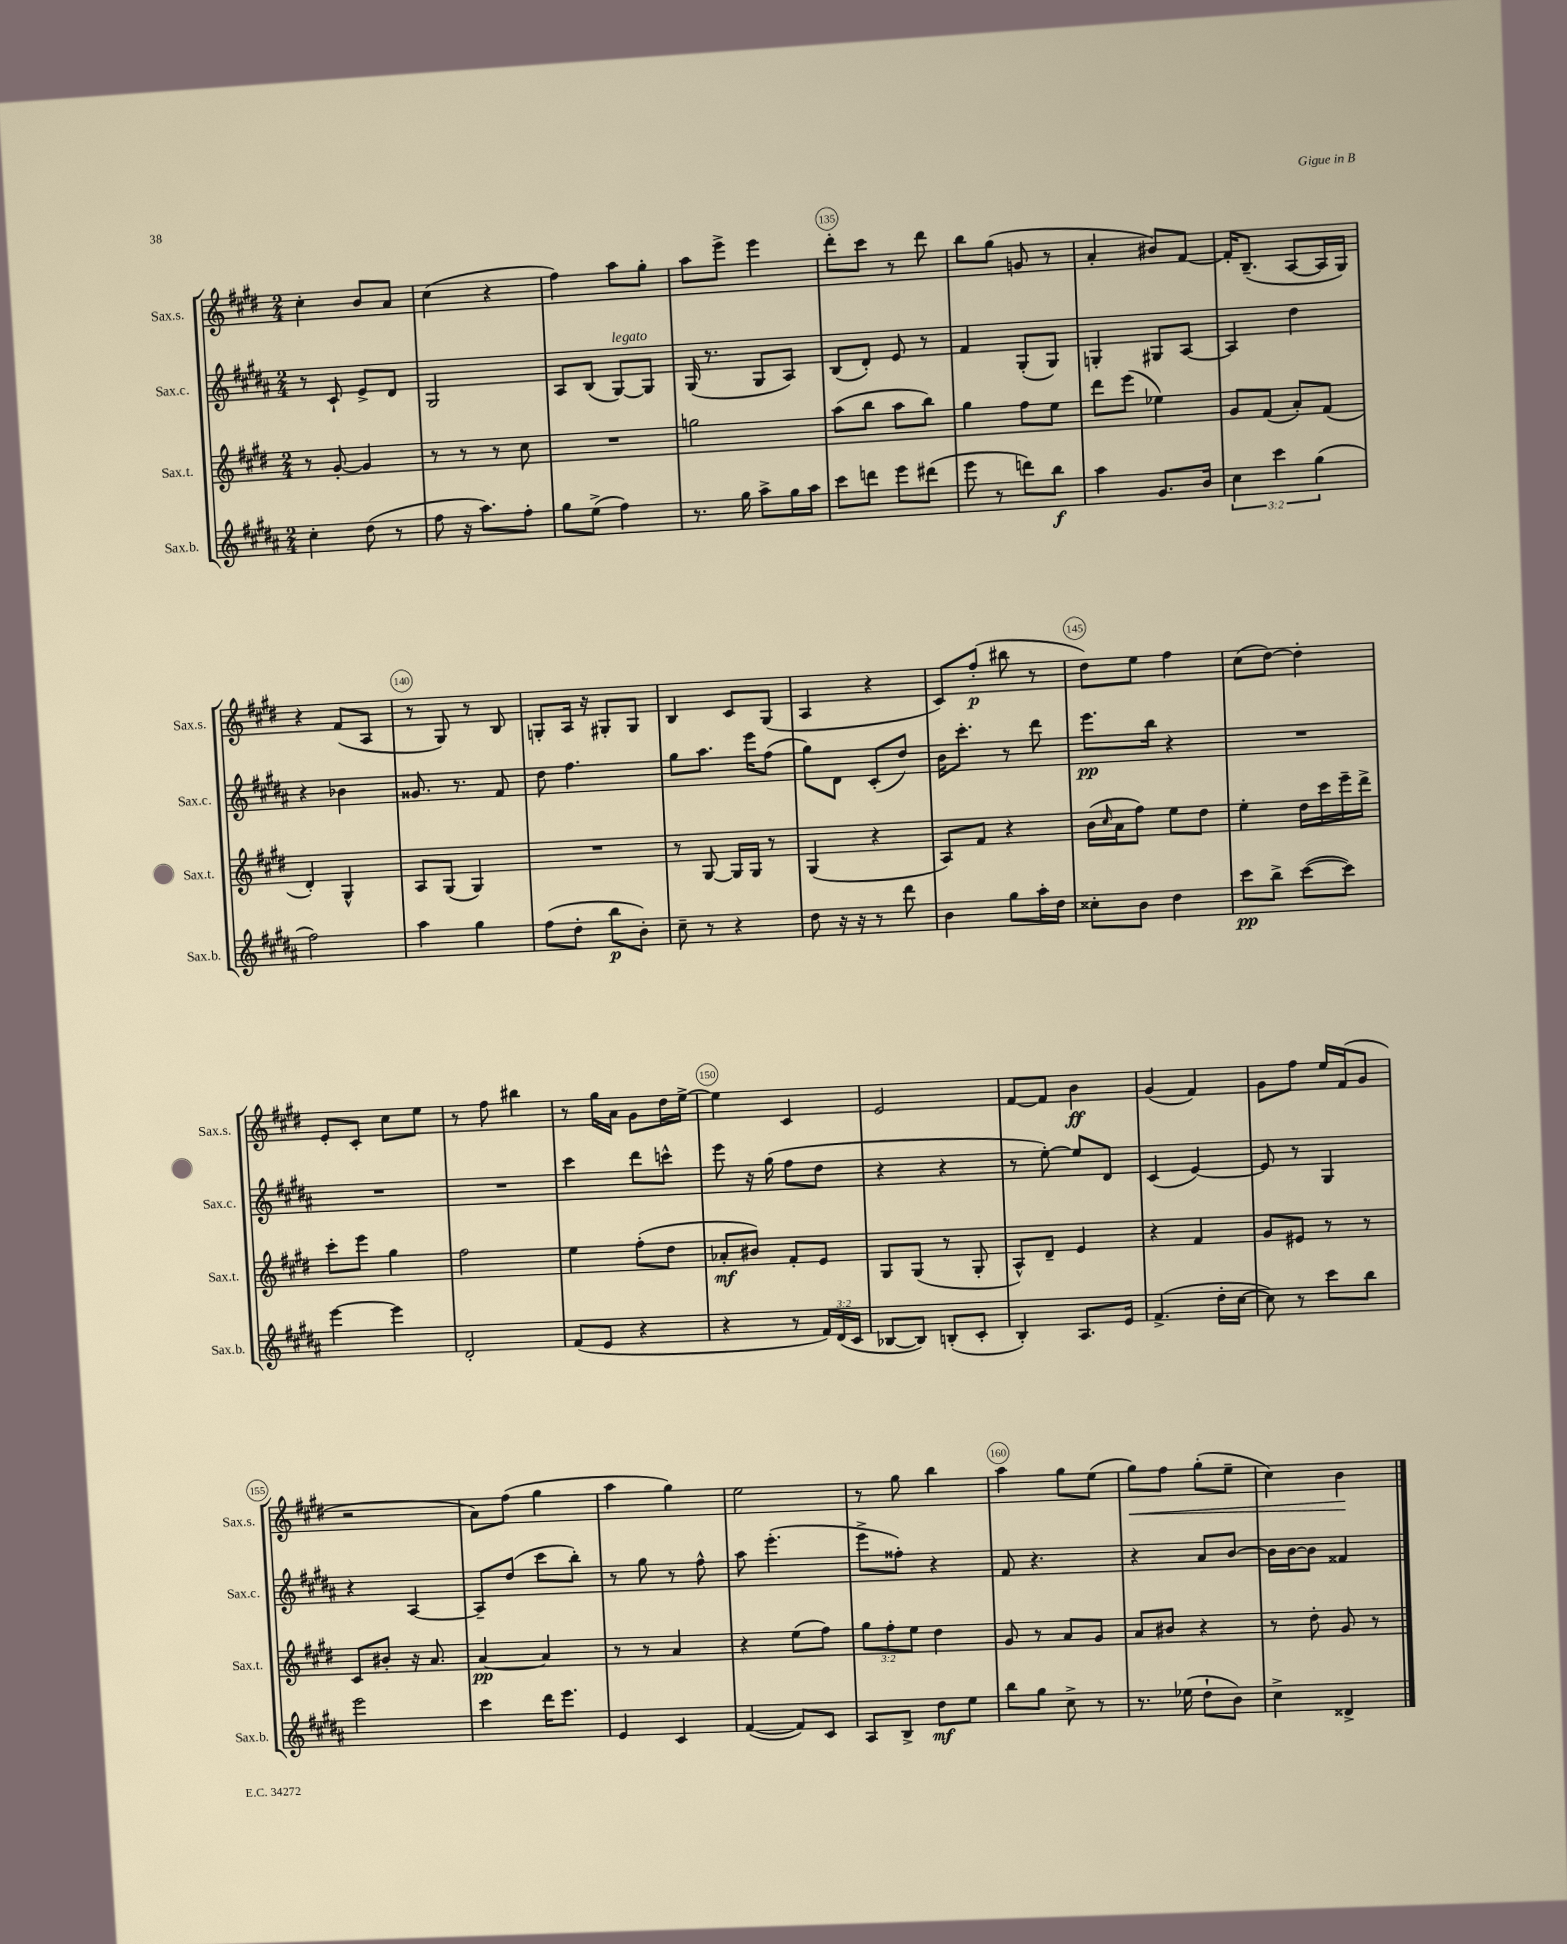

**kern	**kern	**kern	**kern
*staff4	*staff3	*staff2	*staff1
*clefG2	*clefG2	*clefG2	*clefG2
*k[f#c#g#d#a#]	*k[f#c#g#d#]	*k[f#c#g#d#a#]	*k[f#c#g#d#]
*M2/4	*M2/4	*M2/4	*M2/4
4cc#'	8r	8r	4cc#'
.	[8g#'	8c#`	.
(8dd#	4g#]	8e^	8b
8r	.	8d#	8a
=	=	=	=
8ff#	8r	2G#	(4cc#
16r	8r	.	.
8.aa#)	.	.	.
.	8r	.	4r
8ff#'	8cc#	.	.
=	=	=	=
8gg#	2r	8A#	4ff#)
(8ee^	.	(8B	.
4ff#)	.	[8G#)	8aa
.	.	8G#]	8gg#'
=	=	=	=
8.r	2gg	(16G#	8aa
.	.	8.r	.
.	.	.	8eee^
16gg#	.	.	.
8aa#^	.	8G#	4eee
16gg#	.	8A#)	.
16aa#	.	.	.
=	=	=	=
8ccc#	(8aa	(8B	8ddd#'
8ddd	8bb	8d#')	8ccc#
8eee	8aa	8e	8r
(8ddd#	8bb)	8r	8ddd#
=	=	=	=
8eee	4gg#	4f#	8bb
8r	.	.	(8gg#
8ddd)	8ff#	(8G#'	8g
8bb	8ee	8G#)	8r
=	=	=	=
4aa#	8ddd#	4G'	4a'
.	(8eee	.	.
8.g#	4ee-)	8G#	8b#)
.	.	[8A#	[8f#
16b	.	.	.
=	=	=	=
6cc#	8g#	4A#]	16f#']
.	.	.	(8.B~
.	(8f#	.	.
6ccc#	.	.	.
.	8a')	4dd#	[8A
(6gg#	.	.	.
.	(8f#	.	16A]
.	.	.	16G#)
=	=	=	=
2ff#)	4d#')	4r	4r
.	4G#^^	4b-	(8f#
.	.	.	8A
=	=	=	=
4aa#	8A	8.g##	8r
.	(8G#	.	8G#)
.	.	8.r	.
4gg#	4G#)	.	8r
.	.	8f#	8B
=	=	=	=
(8ff#	2r	8dd#	8G'
8dd#'	.	4.ff#	16A
.	.	.	16r
8bb	.	.	8G#'
8b')	.	.	8G#
=	=	=	=
8cc#~	8r	8gg#	4B
8r	[8G#	8.aa#	.
4r	16G#]	.	8c#
.	16G#	16eee	.
.	8r	(8ff#	(8G#
=	=	=	=
8dd#	(4G#	8gg#)	4A
16r	.	8d#	.
16r	.	.	.
8r	4r	(8c#'	4r
8ddd#	.	8dd#)	.
=	=	=	=
4b	8A)	16b	8c#)
.	.	8.ccc#'	.
.	8f#	.	(8ff#'
8gg#	4r	8r	8bb#
16aa#'	.	8ddd#	8r
16dd#	.	.	.
=	=	=	=
8cc##'	(16b	8.eee	8dd#)
.	16qqcc#	.	.
.	16a	.	.
8b	8ff#)	.	8ee
.	.	16bb	.
4dd#	8ee	4r	4ff#
.	8dd#	.	.
=	=	=	=
8ccc#	4ee'	2r	(8cc#
8bb^	.	.	[8dd#)
([8ccc#	16dd#	.	4dd#']
.	16ccc#	.	.
8ccc#])	16eee~	.	.
.	16ddd#^	.	.
=	=	=	=
[4eee	8ccc#'	2r	8e'
.	8eee	.	8c#'
4eee]	4gg#	.	8cc#
.	.	.	8ee
=	=	=	=
2d#'	2ff#	2r	8r
.	.	.	8ff#
.	.	.	4bb#
=	=	=	=
(8f#	4ee	4ccc#	8r
8e	.	.	16gg#
.	.	.	16a
4r	(8ff#'	8ddd#	8g#
.	8dd#	8ccc^^	16dd#
.	.	.	[16ee^
=	=	=	=
4r	8a-'	8eee	4ee]
.	8b#)	16r	.
.	.	(16gg#	.
8r	8f#'	8ff#	4c#
24f#)	8e	8dd#	.
(24d#	.	.	.
24c#	.	.	.
=	=	=	=
[8B-	8G#	4r	2e
8B-])	(8G#	.	.
(8B'	8r	4r	.
8c#'	8G#'	.	.
=	=	=	=
4B')	8A^^)	8r	[8f#
.	8d#~	[8ee')	8f#]
8.A#	4e	8ee]	4b
.	.	8d#	.
16e	.	.	.
=	=	=	=
(4.f#^	4r	(4c#	(4g#
.	4f#	[4e)	4f#)
16dd#'	.	.	.
[16cc#	.	.	.
=	=	=	=
8cc#])	8g#	8e]	8g#
8r	8e#	8r	8ff#
8ccc#	8r	4G#	16ee
.	.	.	(16f#
8bb	8r	.	8g#
=	=	=	=
2eee	8c#	4r	2r
.	8b#'	.	.
.	16r	[4A#	.
.	8.a	.	.
=	=	=	=
4ccc#	[4a	8A#~]	8a)
.	.	(8dd#	(8ff#
16ddd#	4a]	8ccc#	4gg#
8.eee	.	.	.
.	.	8bb')	.
=	=	=	=
4e	8r	8r	4aa
.	8r	8gg#	.
4c#	4a	8r	4gg#)
.	.	8ff#^^	.
=	=	=	=
([4f#	4r	8aa#	2ee
.	.	(4.eee'	.
8f#])	(8ee	.	.
8c#	8ff#)	.	.
=	=	=	=
8A#	12gg#	8eee^	8r
.	12ff#'	.	.
8B^	.	8ff##')	8gg#
.	12ee	.	.
8dd#	4dd#	4r	4bb
8ee	.	.	.
=	=	=	=
8bb	8g#	8f#	4aa
8gg#	8r	4.r	.
8cc#^	8a	.	8gg#
8r	8g#	.	(8ee
=	=	=	=
8.r	8a	4r	8gg#)
.	8b#	.	8ff#
(16ee-	.	.	.
8dd#`	4r	8a#	(8gg#'
8b)	.	[8b	8ee~
=	=	=	=
4cc#^	8r	16b]	4cc#)
.	.	[16b	.
.	8dd#'	8b]	.
4d##^	8g#	4f##	4b
.	8r	.	.
==	==	==	==
*-	*-	*-	*-
